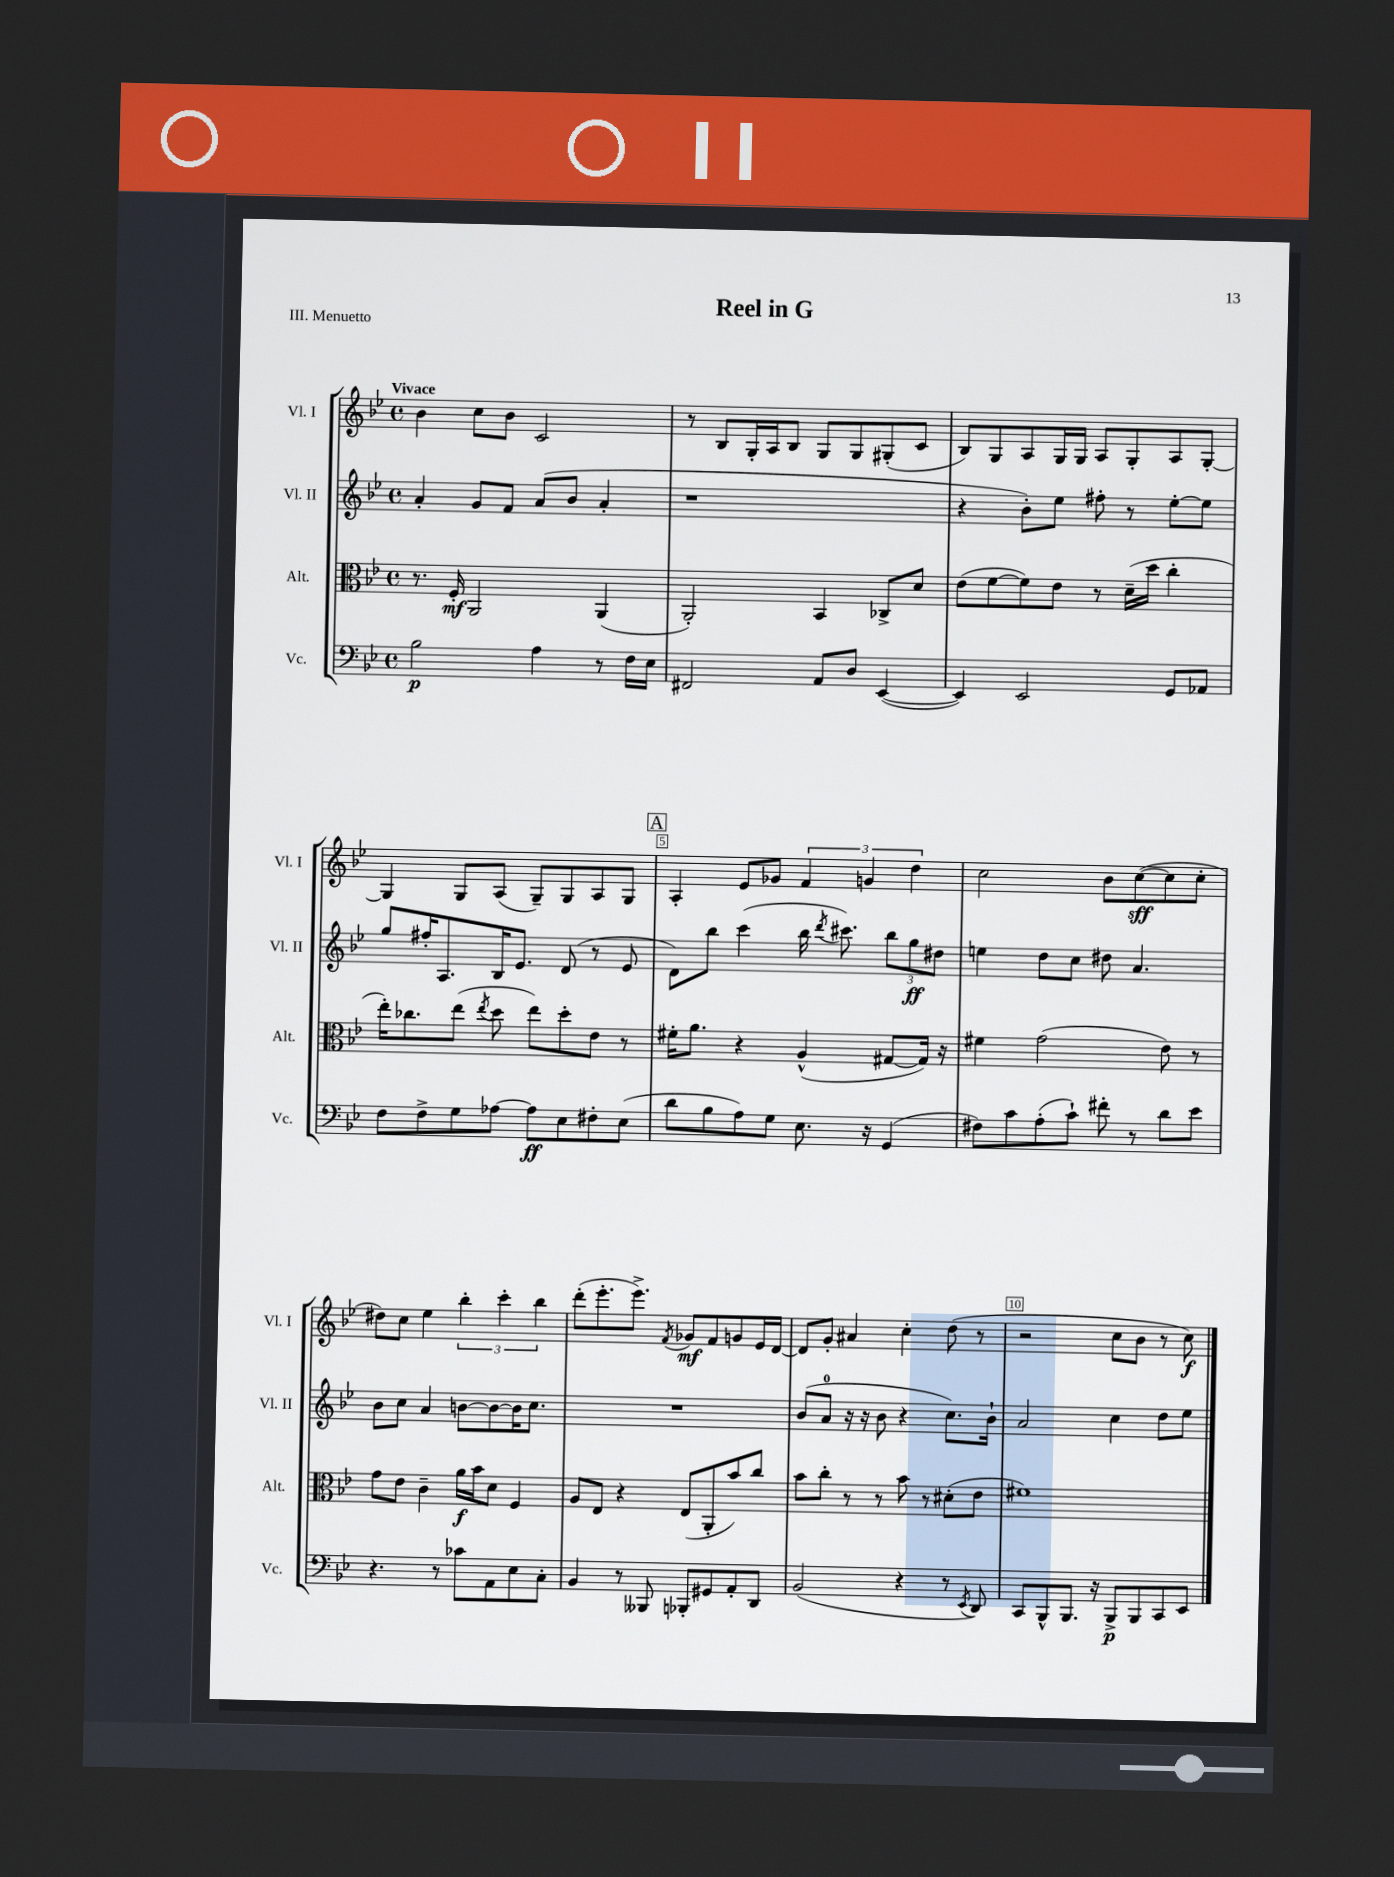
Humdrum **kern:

**kern	**kern	**kern	**kern
*staff4	*staff3	*staff2	*staff1
*clefF4	*clefC3	*clefG2	*clefG2
*k[b-e-]	*k[b-e-]	*k[b-e-]	*k[b-e-]
*M4/4	*M4/4	*M4/4	*M4/4
*met(c)	*met(c)	*met(c)	*met(c)
2B-\	8.r	4a'/	4b-\
.	16F'/	.	.
.	2AA/	8g/L	8cc\L
.	.	8f/J	8b-\J
4A\	.	(8a/L	2c/
.	.	8b-/J	.
8r	(4AA/	4a'/	.
16F\LL	.	.	.
16E-\JJ	.	.	.
=	=	=	=
2FF#/	2AA'/)	1r	8r
.	.	.	8B-/L
.	.	.	16G'/L
.	.	.	16A/J
.	.	.	8B-/J
8AA/L	4BB-/	.	8G/L
8D/J	.	.	8G/
([4EE-/	8C-^/L	.	(8G#'/
.	8d/J	.	8c/J
=	=	=	=
4EE-/])	(8e-\L	4r	8B-/L)
.	[8f\	.	8G/
2EE-/	8f\])	8b-'\L)	8A/
.	8e-\J	8ee-\J	16G/L
.	.	.	16G/JJ
.	8r	8ff#'\	8A/L
.	(16d~\LL	8r	8G'/
.	16dd\JJ	.	.
8GG/L	4cc'\	[8ee-'\L	8A/
8AA-/J	.	8ee-\]J	[8G'/J
=	=	=	=
8F\L	16ee-'\LK)	8gg/L	4G/]
.	8.cc-\	.	.
8F^\	.	16ff#'/K	.
.	.	8.A/	.
8G\	(8ee-\J	.	8G/L
.	8qee-/	.	.
[8A-\J	8dd\	16B-/K	(8A/J
.	.	8.e-/J	.
8A-\]L	8ee-\L)	.	8G~/L)
8E-\	8dd'\	(8d/	8G/
8F#'\	8e-\J	8r	8A/
(8E-\J	8r	8e-/	8G/J
=	=	=	=
8d\L	16f#'\LK	8d\L)	4A'/
.	8.a\J	.	.
8B-\	.	8bb-\J	.
8A\)	4r	(4ccc\	8e-/L
8G\J	.	.	8g-/J
8.E-\	(4A^^/	16bb-\	6f/
.	.	8qddd/	.
.	.	8.ccc#\)	.
.	.	.	6g/
16r	.	.	.
(4GG/	[8G#/L	12bb-\L	.
.	.	12gg\	6dd\
.	16G#/]Jk)	.	.
.	.	12dd#\J	.
.	16r	.	.
=	=	=	=
8F#\L)	4f#\	4ee\	2cc\
8c\	.	.	.
(8A'\	(2g\	8dd\L	.
8c`\J)	.	8cc\J	.
8f#'\	.	8dd#\	8b-\L
8r	.	4.a/	([8cc\
8d\L	8e-\)	.	8cc\]
8e-\J	8r	.	8cc'\J
=	=	=	=
4.r	8g\L	8b-\L	8dd#\L)
.	8e-\J	8cc\J	8cc\J
.	4c~\	4a/	4ee-\
8r	.	.	.
8c-\L	16a\LL	[8b\L	6bb-'\
.	16b-\J	.	.
8AA\	8d\J	8b\_	.
.	.	.	6ccc'\
8E-\	4F/	16b\]K	.
.	.	8.cc\J	.
.	.	.	6bb-\
8C'\J	.	.	.
=	=	=	=
4BB-/	8A/L	1r	(8ddd'\L
.	8E-/J	.	8.eee-'\
8r	4r	.	.
.	.	.	8.eee-^\J)
8BBB--/	.	.	.
.	.	.	8qf/
8BBB-'/L	(8E-/L	.	8g-/L
8GG#/	8AA'/	.	8f/
8AA'/	8b-/)	.	8g/
8DD/J	8cc/J	.	16e-/L
.	.	.	[16d/JJ
=	=	=	=
(2BB-/	8b-\L	(8b-/L	8d/]L
.	8cc'\J	8a/J	8g'/J
.	8r	16r	4a#/
.	.	16r	.
.	8r	8b-\	.
4r	8b-\	4r	4cc'\
.	8r	.	.
8r	(8d#'\L	8.cc\L)	(8dd\
8qEE-/	.	.	.
8DD/)	8e-\J	.	8r
.	.	16b-`\Jk	.
=	=	=	=
8CC/L	1f#)	2a/	2r
8BBB-^^/	.	.	.
8.BBB-/J	.	.	.
16r	.	.	.
8BBB-^/L	.	4cc\	8cc\L
8BBB-/	.	.	8b-\J
8CC/	.	8dd\L	8r
8EE-/J	.	8ee-\J	8cc\)
==	==	==	==
*-	*-	*-	*-
